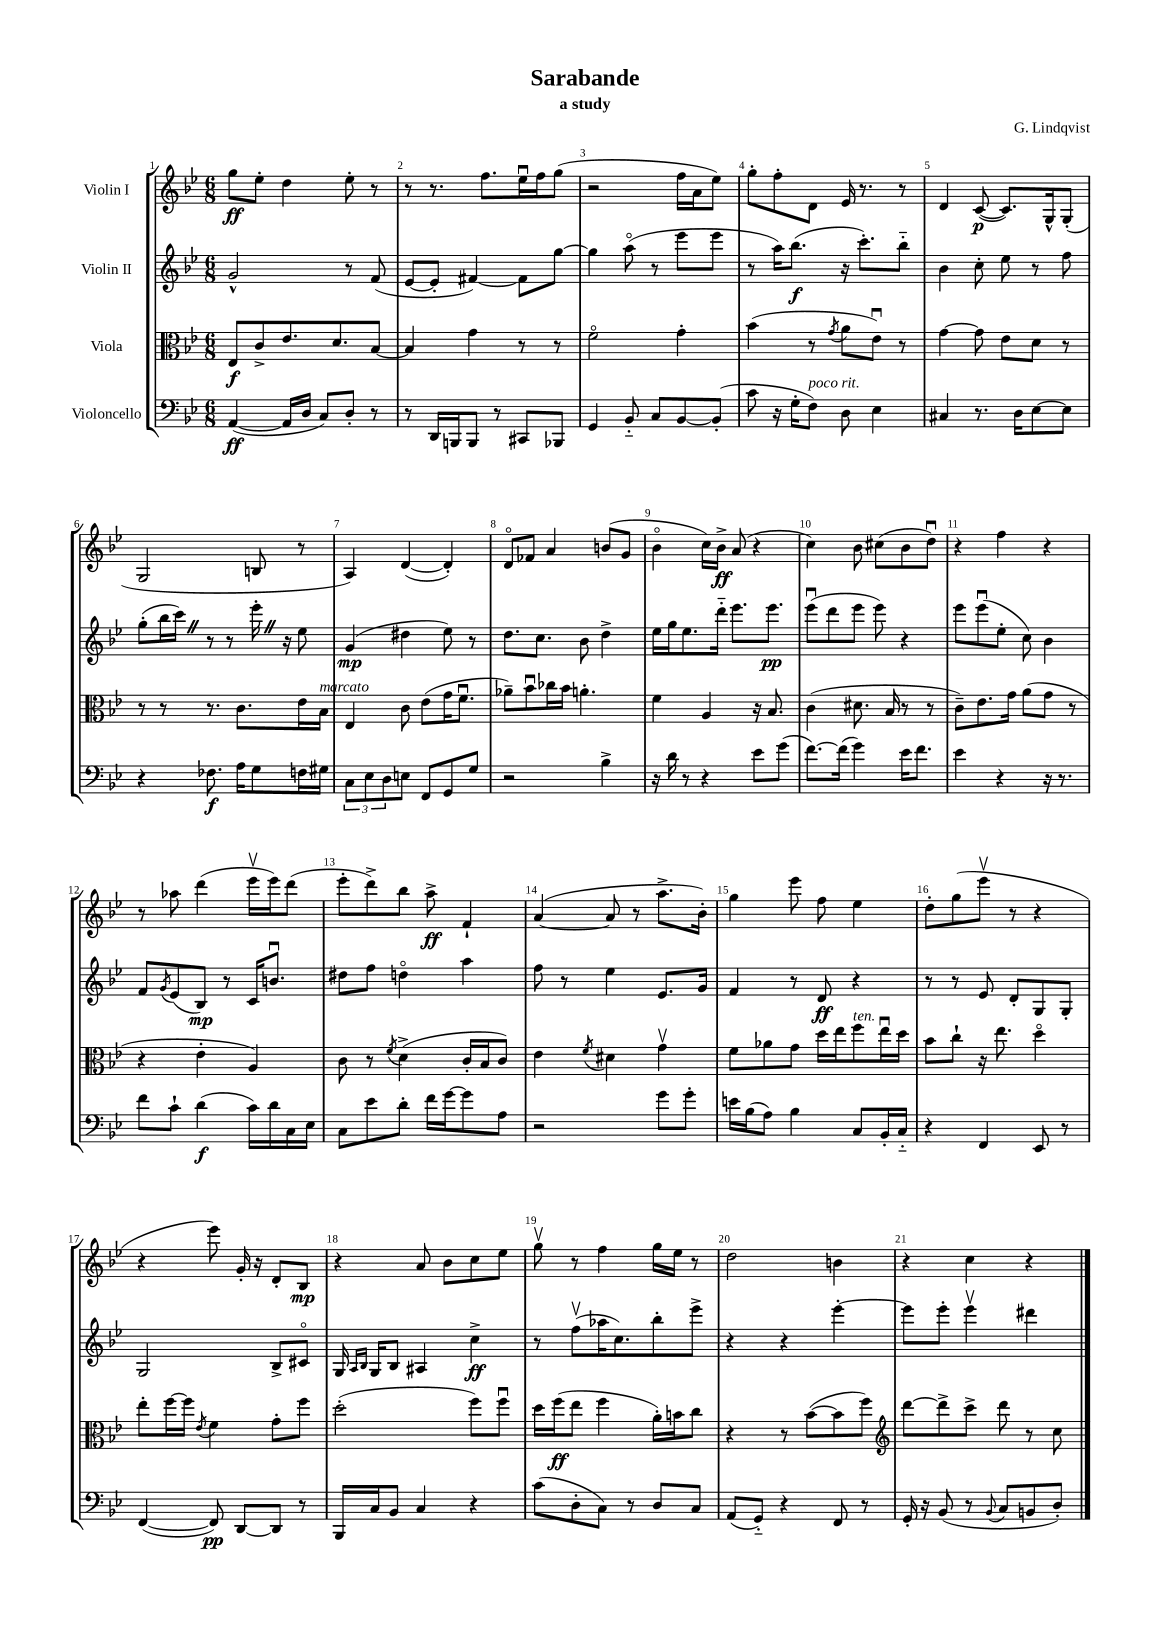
\header { title = "Sarabande" composer = "G. Lindqvist" subtitle = "a study" }
<<
\new StaffGroup <<
\new Staff = "s0" \with { instrumentName = "Violin I" } {
    \clef treble \key bes \major \numericTimeSignature \time 6/8
    g''8\ff ees''8-. d''4 ees''8-. r8 |
    r8 r8. f''8. ees''16\downbow f''16 g''8( |
    r2 f''16 a'16 ees''8) |
    g''8-. f''8-. d'8 ees'16 r8. r8 |
    d'4 c'8~\p( c'8.) g16-^ g8-.( |
    g2 b8 r8 |
    a4) d'4~( d'4-.) |
    d'8\flageolet fes'8 a'4 b'8( g'8 |
    bes'4\flageolet c''16) bes'16->\ff a'8( r4 |
    c''4) bes'8 cis''8( bes'8 d''8\downbow) |
    r4 f''4 r4 |
    r8 aes''8 d'''4( ees'''16\upbow ees'''16) d'''8( |
    ees'''8-. d'''8->) bes''8 a''8->\ff f'4-! |
    a'4~( a'8 r8 a''8.-> bes'16-.) |
    g''4 ees'''8 f''8 ees''4 |
    d''8-. g''8( ees'''8\upbow r8 r4 |
    r4 ees'''8) g'16-. r16 d'8-. bes8\mp |
    r4 a'8 bes'8 c''8 ees''8 |
    g''8\upbow r8 f''4 g''16 ees''16 r8 |
    d''2 b'4 |
    r4 c''4 r4 \bar "|." |
}
\new Staff = "s1" \with { instrumentName = "Violin II" } {
    \clef treble \key bes \major \numericTimeSignature \time 6/8
    g'2-^ r8 f'8( |
    ees'8~ ees'8-. fis'4~) fis'8 g''8~ |
    g''4 a''8\flageolet( r8 ees'''8 ees'''8 |
    r8 a''16) bes''8.\f( r16 c'''8.-.) bes''8-_ |
    bes'4 c''8-. ees''8 r8 f''8 |
    g''8-.( bes''16 c'''16) \once \override BreathingSign.text = \markup { \musicglyph "scripts.caesura.straight" } \breathe r8 r8 ees'''16-. \once \override BreathingSign.text = \markup { \musicglyph "scripts.caesura.straight" } \breathe r16 ees''8 |
    g'4\mp( dis''4 ees''8) r8 |
    d''8. c''8. bes'8 d''4-> |
    ees''16 g''16 ees''8. d'''16-_ ees'''8. ees'''8.\pp |
    ees'''8\downbow( d'''8 ees'''8 ees'''8) r4 |
    ees'''8 ees'''8\downbow( ees''8-. c''8) bes'4 |
    f'8 \acciaccatura { g'8 } ees'8( bes8\mp) r8 c'16 b'8.\downbow |
    dis''8 f''8 d''4\flageolet a''4 |
    f''8 r8 ees''4 ees'8. g'16 |
    f'4 r8 d'8\ff r4 |
    r8 r8 ees'8 d'8-. g8 g8-. |
    g2 bes8-> cis'8\flageolet |
    g16 \grace { a16 bes16 } g16 bes8 ais4 c''4->\ff |
    r8 f''8\upbow( aes''16 c''8.) bes''8-. ees'''8-> |
    r4 r4 ees'''4~-. |
    ees'''8 ees'''8-. ees'''4\upbow dis'''4 \bar "|." |
}
\new Staff = "s2" \with { instrumentName = "Viola" } {
    \clef alto \key bes \major \numericTimeSignature \time 6/8
    ees8\f c'8-> ees'8. d'8. bes8~ |
    bes4 g'4 r8 r8 |
    f'2\flageolet g'4-. |
    bes'4( r8 \acciaccatura { g'8 } a'8 ees'8\downbow) r8 |
    g'4~ g'8 ees'8 d'8 r8 |
    r8 r8 r8. c'8. ees'16 bes16^\markup { \italic "marcato" } |
    ees4 c'8 ees'8( g'16 f'8.\downbow |
    aes'8--) bes'8\downbow ces''16 bes'16 a'4.-. |
    f'4 a4 r16 bes8. |
    c'4( dis'8. bes16 r8 r8 |
    c'8--) ees'8. g'16 a'8( g'8 r8 |
    r4 ees'4-. a4) |
    c'8 r8 \acciaccatura { f'8 } d'4->( c'16-. bes16 c'8) |
    ees'4 \acciaccatura { f'8 } dis'4 g'4\upbow |
    f'8 aes'8 g'8 d''16 ees''16 f''8^\markup { \italic "ten." } ees''16\downbow d''16 |
    bes'8 c''8-! r16 ees''8. d''4\flageolet |
    ees''8-. f''16~ f''16 \acciaccatura { ees'8 } f'4 g'8-. f''8 |
    d''2-.( f''8) f''8\downbow |
    d''16 f''16\ff( ees''8 f''4 a'16-.) b'16 c''8 |
    r4 r8 bes'8~( bes'8 f''8) |
    \clef treble d'''8~ d'''8-> c'''8-> d'''8 r8 c''8 \bar "|." |
}
\new Staff = "s3" \with { instrumentName = "Violoncello" } {
    \clef bass \key bes \major \numericTimeSignature \time 6/8
    a,4~\ff( a,16 d16 c8) d8-. r8 |
    r8 d,16 b,,16 b,,8 r8 cis,8 bes,,8 |
    g,4 bes,8-_ c8 bes,8~ bes,8-.( |
    c'8 r16 g16-. f8^\markup { \italic "poco rit." }) d8 ees4 |
    cis4 r8. d16 ees8~ ees8 |
    r4 fes8.\f a16 g8 f16 gis16 |
    \tuplet 3/2 { c8 ees8 d8 } e8 f,8 g,8 g8 |
    r2 bes4-> |
    r16 d'16 r8 r4 ees'8 g'8( |
    f'8.~) f'16( g'4) ees'16 f'8. |
    ees'4 r4 r16 r8. |
    f'8 c'8-! d'4\f( c'16) d'16 c16 ees16 |
    c8 ees'8 d'8-. f'16 g'16~ g'8 a8 |
    r2 g'8 g'8-. |
    e'16 bes16( a8) bes4 c8 bes,16-. c16-_ |
    r4 f,4 ees,8 r8 |
    f,4~( f,8\pp) d,8~ d,8 r8 |
    bes,,16 c16 bes,8 c4 r4 |
    c'8( d8-. c8) r8 d8 c8 |
    a,8( g,8-_) r4 f,8 r8 |
    g,16-. r16 bes,8( r8 \appoggiatura { bes,8 } c8 b,8 d8-.) \bar "|." |
}
>>
>>
\layout { \context { \Score \override BarNumber.break-visibility = ##(#f #t #t) barNumberVisibility = #all-bar-numbers-visible } }
